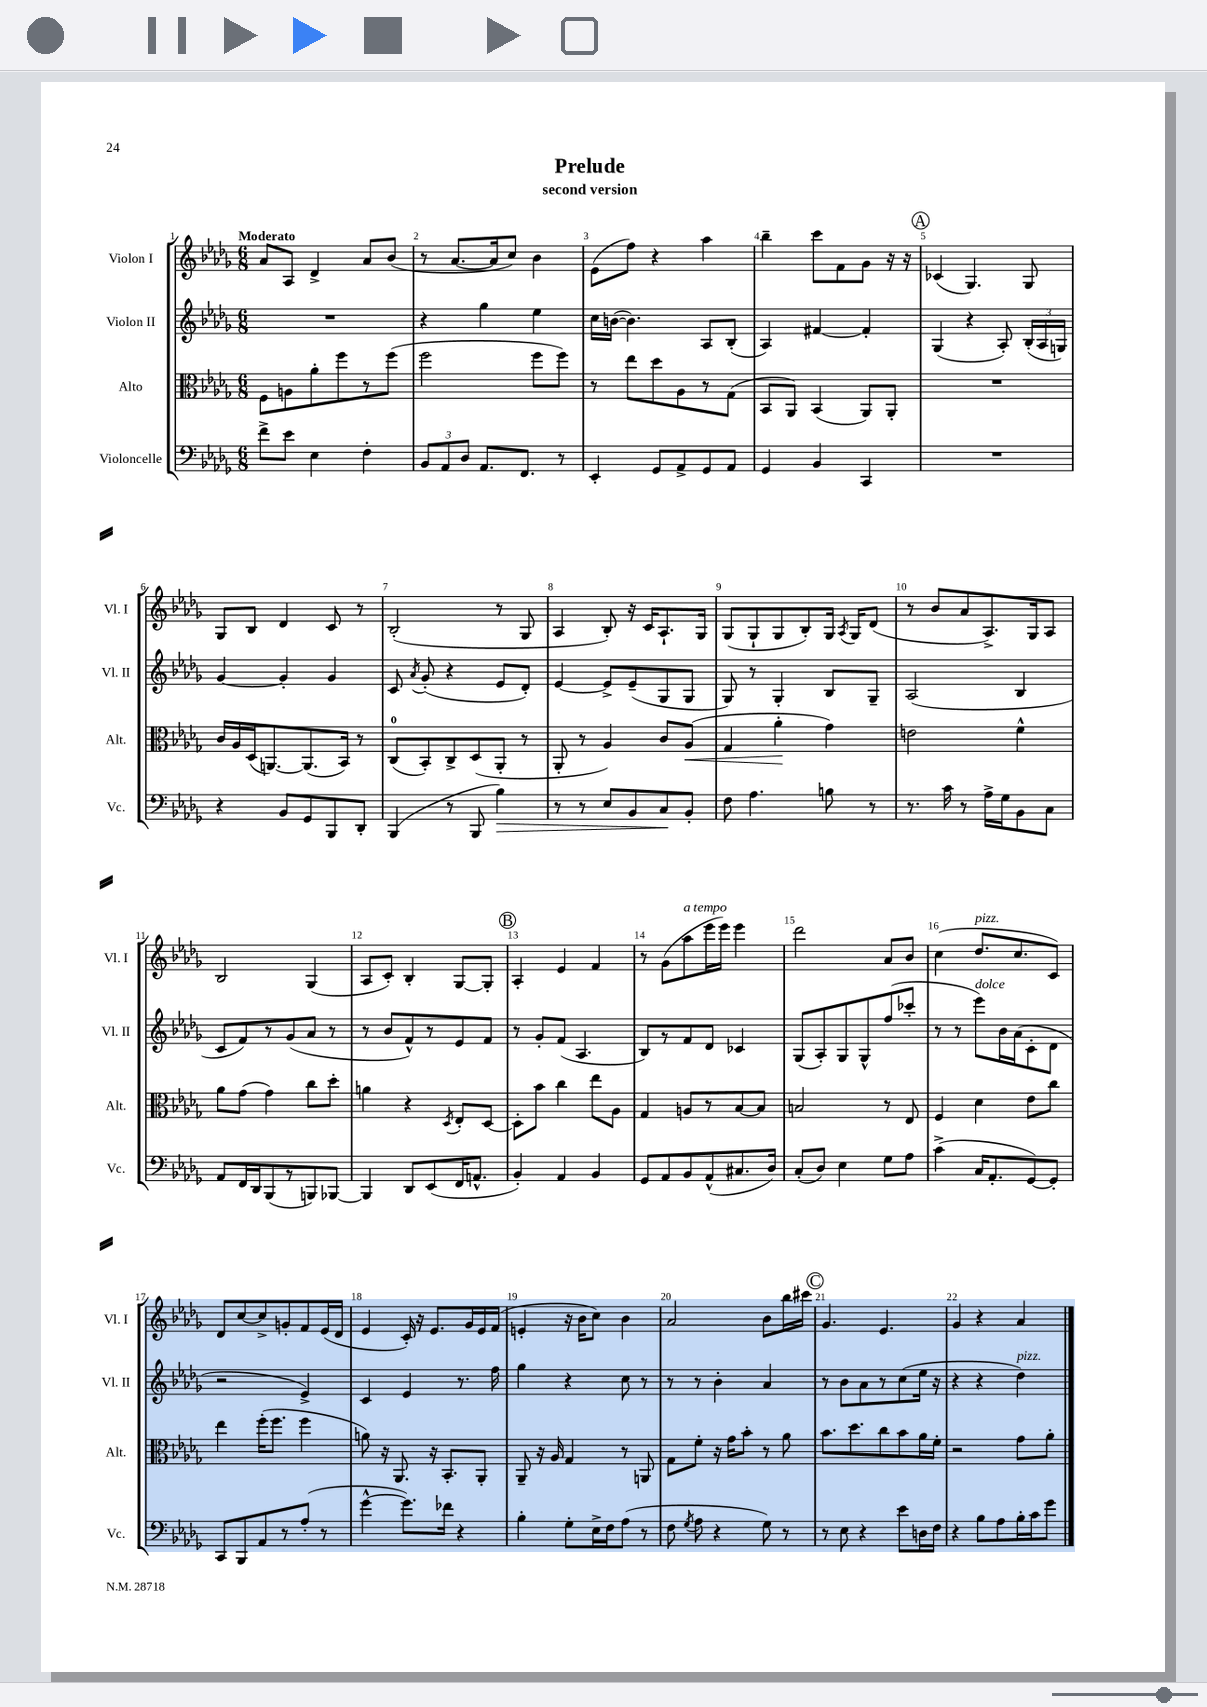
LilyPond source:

\header { title = "Prelude" subtitle = "second version" }
<<
\new StaffGroup <<
\new Staff = "s0" \with { instrumentName = "Violon I" shortInstrumentName = "Vl. I" } {
    \clef treble \key des \major \numericTimeSignature \time 6/8 \tempo "Moderato"
    \autoBeamOff aes'8[ aes8] des'4-> aes'8[ bes'8]( |
    r8 aes'8.[~ aes'16 c''8]) bes'4 |
    ees'8[( f''8]) r4 aes''4 |
    bes''4-- c'''8[ f'8 ges'8] r16 r16 |
    \mark \markup { \circle "A" } ces'4( ges4.) ges8 |
    ges8[ bes8] des'4 c'8 r8 |
    bes2-.( r8 ges8 |
    aes4 bes8-.) r16 c'16[ aes8.-! ges16] |
    ges8[( ges8-! ges8 bes8-.) ges16] \acciaccatura { aes8 } ges16[ des'8]( |
    r8 bes'8[ aes'8 aes8.->) ges16 aes8] |
    bes2 ges4( |
    aes8[ c'8]-.) bes4-. ges8[~ ges8]-. |
    \mark \markup { \circle "B" } aes4-. ees'4 f'4 |
    r8 ges'8[( aes''8^\markup { \italic "a tempo" } ees'''16 ees'''16]) ees'''4 |
    des'''2 aes'8[ bes'8] |
    c''4( des''8.[^\markup { \italic "pizz." } c''8. c'8]) |
    des'8[ c''8~ c''8-> g'8-. f'8 ees'16( des'16] |
    ees'4 c'16-.) r16 ees'8.[ ges'16 ees'16 f'16]( |
    e'4-. r16 bes'16[ c''8]) bes'4 |
    aes'2 bes'8[ bes''16 cis'''16] |
    \mark \markup { \circle "C" } ges'4. ees'4. |
    ges'4 r4 aes'4 \bar "|." |
}
\new Staff = "s1" \with { instrumentName = "Violon II" shortInstrumentName = "Vl. II" } {
    \clef treble \key des \major \numericTimeSignature \time 6/8
    \autoBeamOff R2. |
    r4 ges''4 ees''4 |
    c''16[ b'16]~( b'4.) aes8[ bes8]-.( |
    aes4) fis'4~ fis'4-. |
    \mark \markup { \circle "A" } ges4( r4 aes8-.) \tuplet 3/2 { bes16[-.( aes16 g16]) } |
    ges'4~ ges'4-. ges'4 |
    c'8 \acciaccatura { aes'8 } ges'8-.( r4 ees'8[ des'8]-.) |
    ees'4~ ees'8[-> ees'8--( ges8 ges8] |
    ges8) r8 ges4-. bes8[ ges8]-- |
    aes2( bes4 |
    c'8[ f'8) r8 ges'8( aes'8] r8 |
    r8 bes'8[ f'8-^) r8 ees'8 f'8] |
    \mark \markup { \circle "B" } r8 ges'8[-. f'8]( aes4. |
    bes8[) r8 f'8 des'8] ces'4 |
    ges8[( aes8-.) ges8 ges8-^ f''8( ces'''8]-. |
    r8 r8 ees'''8[^\markup { \italic "dolce" }) bes'16 aes'16( c'8-. des'8] |
    r2 ees'4->) |
    c'4 ees'4 r8. f''16 |
    ges''4 r4 c''8 r8 |
    r8 r8 bes'4-. aes'4 |
    \mark \markup { \circle "C" } r8 bes'8[ aes'8 r8 c''8( ees''16] r16 |
    r4 r4 des''4^\markup { \italic "pizz." }) \bar "|." |
}
\new Staff = "s2" \with { instrumentName = "Alto" shortInstrumentName = "Alt." } {
    \clef alto \key des \major \numericTimeSignature \time 6/8
    \autoBeamOff f8[ a8 aes'8-. f''8 r8 f''8]( |
    f''2 f''8[ f''8]) |
    r8 ees''8[ des''8 aes8 r8 ges8]( |
    bes,8[ aes,8]) bes,4( aes,8[) aes,8]-. |
    \mark \markup { \circle "A" } R2. |
    c'16[ aes16 des16( a,8.~) a,8.( bes,16]) r8 |
    c8[-0( bes,8-.) c8-> des8( aes,8]-. r8 |
    aes,8-. r8 aes4) c'8[ aes8]\<( |
    ges4 aes'4-.\! ges'4) |
    e'2 f'4-^ |
    aes'8[ ges'8]( ges'4) c''8[ des''8]-. |
    a'4 r4 \acciaccatura { des8 } ees8[-. des8]~ |
    \mark \markup { \circle "B" } des8[-. bes'8] c''4 ees''8[ aes8] |
    ges4 a8[ r8 bes8~ bes8] |
    b2 r8 ees8 |
    f4 des'4 ees'8[ c''8] |
    ees''4 f''16[-.( f''8.] f''4 |
    a'8) r16 aes,8. r16 bes,8.[-. aes,8]-. |
    aes,8-- r16 aes16 ges4 r8 a,8 |
    ges8[ f'8]-. r16 ges'16[ bes'8]-. r8 aes'8 |
    \mark \markup { \circle "C" } bes'8.[ des''8. c''8 bes'8 aes'16 f'16]-. |
    r2 ges'8[ aes'8]-. \bar "|." |
}
\new Staff = "s3" \with { instrumentName = "Violoncelle" shortInstrumentName = "Vc." } {
    \clef bass \key des \major \numericTimeSignature \time 6/8
    \autoBeamOff f'8[-> ees'8] ees4 f4-. |
    \tuplet 3/2 { bes,8[ aes,8 des8] } aes,8.[ f,8.] r8 |
    ees,4-. ges,8[ aes,8-> ges,8 aes,8] |
    ges,4 bes,4 c,4 |
    \mark \markup { \circle "A" } R2. |
    r4 bes,8[ ges,8 bes,,8 des,8]-. |
    bes,,4( r8 bes,,8 bes4\>) |
    r8 r8 ees8[ bes,8 c8\! bes,8]-. |
    f8 aes4. b8 r8 |
    r8. c'16 r8 aes16[-> ges16 bes,8 c8] |
    aes,8[ f,16 des,16 bes,,8( r8 b,,8) bes,,8]~ |
    bes,,4 des,8[ ees,8( f,16 a,8.]-^ |
    \mark \markup { \circle "B" } bes,4-.) aes,4 bes,4 |
    ges,8[ aes,8 bes,8 aes,8-^( cis8. des16]) |
    c8[-.( des8]) ees4 ges8[ aes8] |
    c'4->( c16[ aes,8.-. ges,8~) ges,8]-. |
    c,8[ bes,,8 aes,8 r8 aes8]-.( r8 |
    ges'4~-^ ges'8.[) fes'16] r4 |
    bes4-. ges8[-. ees16-> f16 aes8]( r8 |
    f8 \acciaccatura { ges8 } aes8 r4 ges8) r8 |
    \mark \markup { \circle "C" } r8 ees8 r4 ees'8[ d16 f16] |
    r4 bes8[ aes8 bes16-. c'16 ges'8] \bar "|." |
}
>>
>>
\layout { \context { \Score \override BarNumber.break-visibility = ##(#f #t #t) barNumberVisibility = #all-bar-numbers-visible } }
